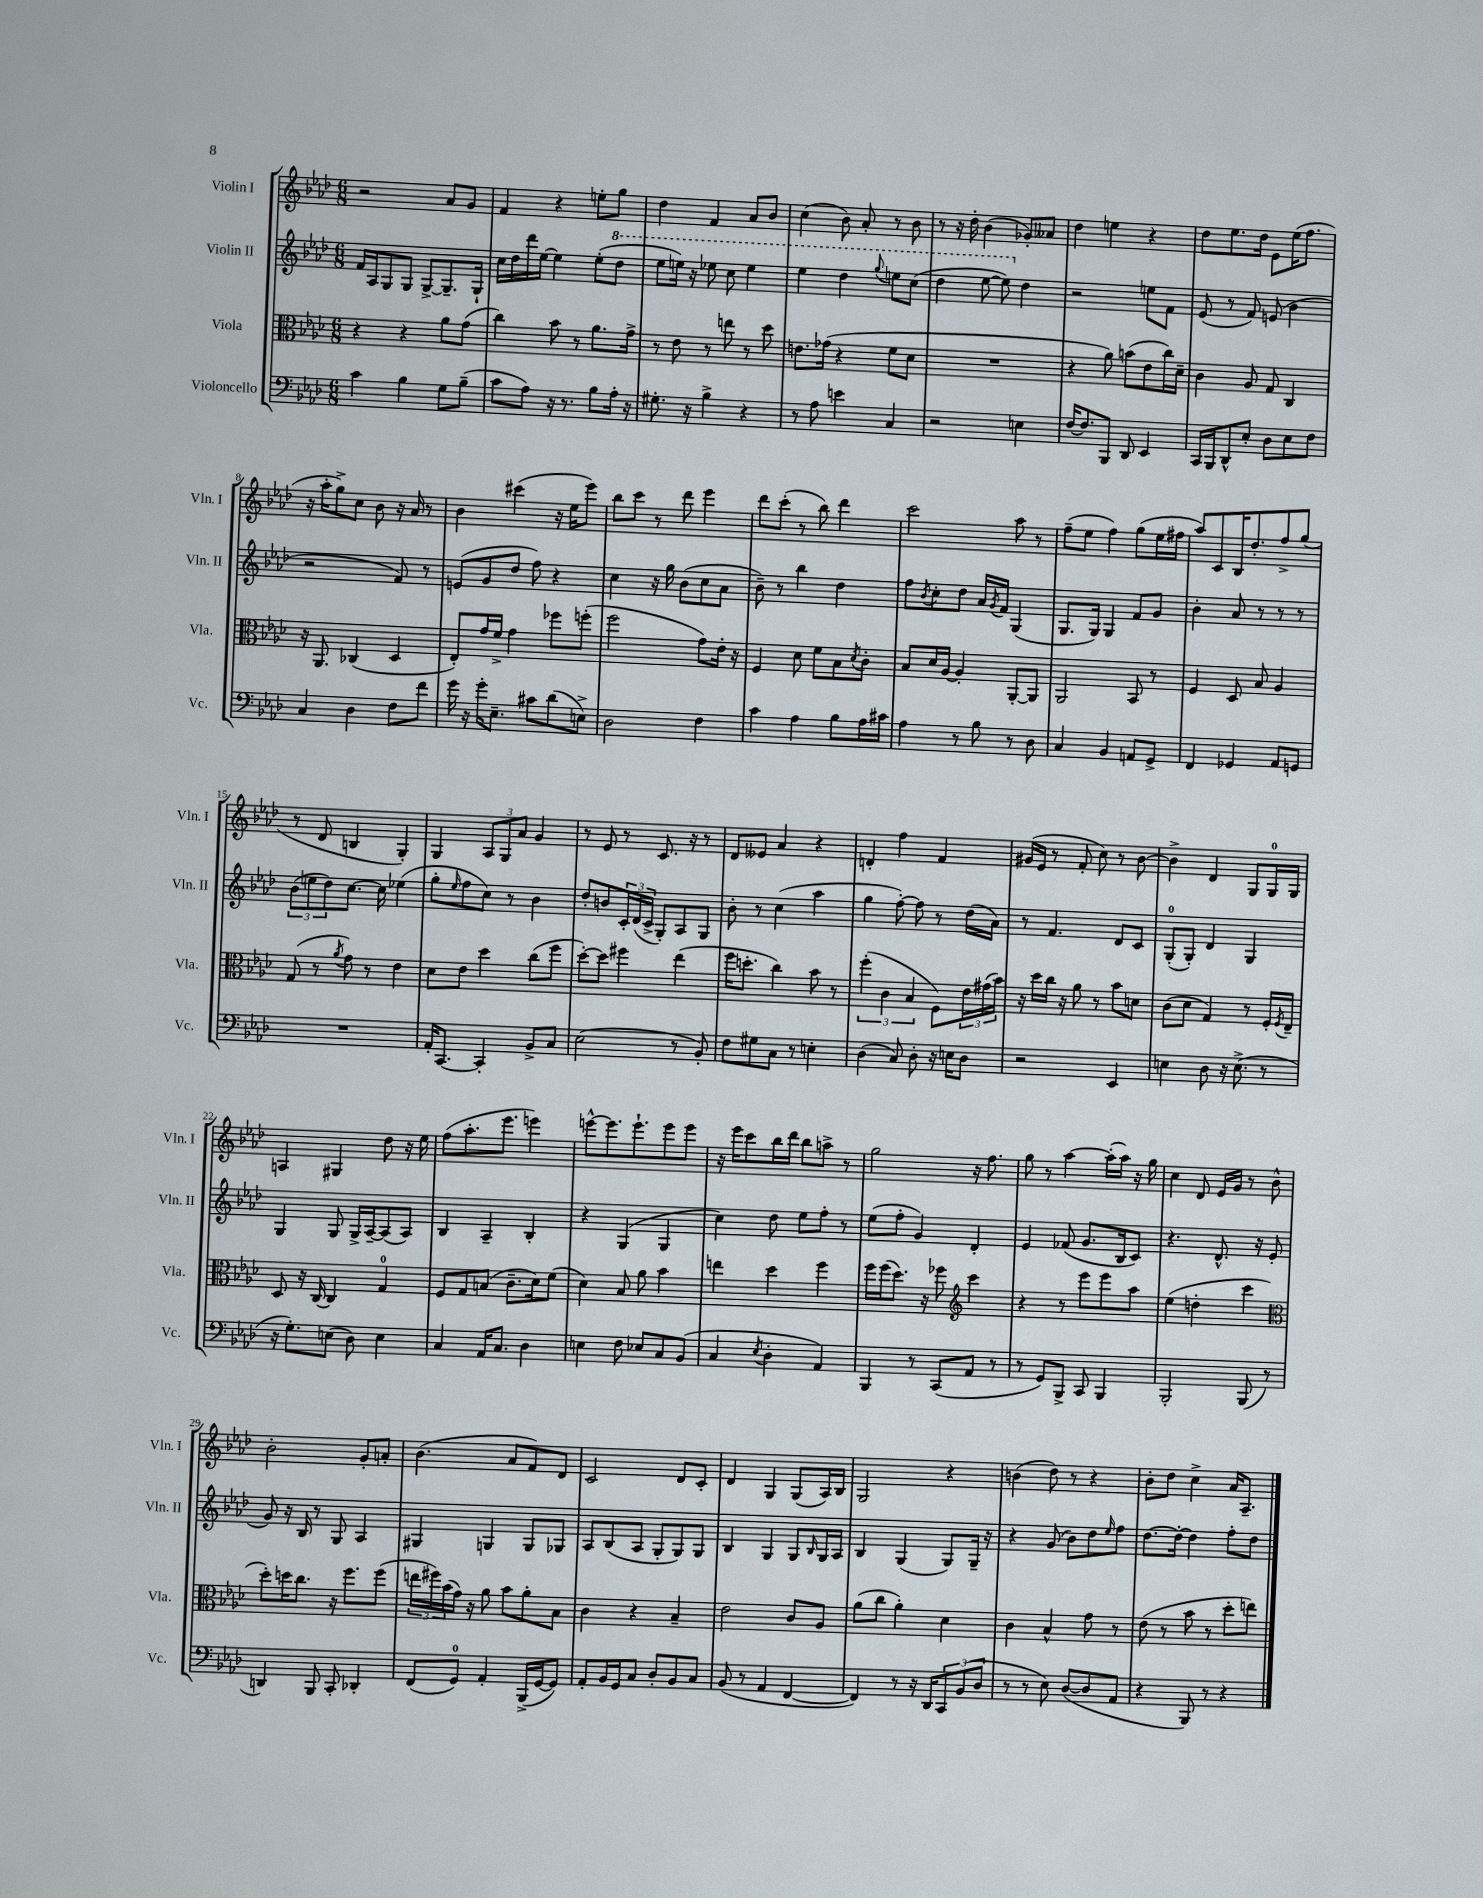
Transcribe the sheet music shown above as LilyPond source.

<<
\new StaffGroup <<
\new Staff = "s0" \with { instrumentName = "Violin I" shortInstrumentName = "Vln. I" } {
    \clef treble \key aes \major \numericTimeSignature \time 6/8
    r2 aes'8 g'8 |
    f'4 r4 e''8-. g''8 |
    des''4 f'4 aes'8 bes'8 |
    c''4( bes'8) aes'8-. r8 bes'8 |
    r8 r16 des''16-. bes'4( ges'8-.) aeses'8 |
    des''4 e''4 r4 |
    des''8 ees''8. des''16 ees'8 ees''16( f''8. |
    r16 aes''16-. g''8->) c''8 bes'8 r16 aes'16 r8 |
    bes'4 cis'''4( r16 ees''16 ees'''8) |
    bes''8 c'''8 r8 des'''8 ees'''4 |
    des'''8 c'''8-.( r8 bes''8) des'''4 |
    c'''2 aes''8 r8 |
    f''8--( ees''8 f''4) g''8( ees''16 fis''16 |
    aes''8) c'8 bes16 des''8.-. f''8-> g''8( |
    r8 des'8 b4 g4-.) |
    g4 \tuplet 3/2 { aes8 g8 aes'8 } g'4 |
    r8 ees'8 r8 c'8. r16 r8 |
    des'8 eeses'8 aes'4 r4 |
    d'4-. f''4 f'4 |
    gis'16( ees'16 r8 f'8-. c''8) r8 bes'8~ |
    bes'4-> des'4 g8 g16-0 g16 |
    a4 gis4 des''8 r16 ees''16 |
    f''8( aes''8.-. ees'''8. e'''4) |
    e'''8~-^ e'''8. e'''8.-! e'''8 e'''8 |
    r16 ees'''16 c'''8 bes''16 des'''16 bes''8 a''8-> r8 |
    g''2 r16 f''8. |
    g''8 r8 aes''4~ aes''16-.( aes''16) r16 g''16 |
    c''4 des'8 ees'16 g'16 r8 bes'8-^ |
    bes'2-. g'8-. a'8-. |
    bes'4.( aes'8 f'8) des'8 |
    c'2 des'8 c'8-. |
    des'4 g4 g8( aes16) bes16 |
    g2 r4 |
    b'4( des''8) r8 r4 |
    bes'8-. des''8 c''4-> aes'16 aes8.-- \bar "|." |
}
\new Staff = "s1" \with { instrumentName = "Violin II" shortInstrumentName = "Vln. II" } {
    \clef treble \key aes \major \numericTimeSignature \time 6/8
    f'16 aes16 g8 g8 g8~-> g8.-- g16-! |
    c''16 des''16 des'''16 ees''16~ ees''4 ees''8-.( \ottava #1 des'''8 |
    ees'''8 e'''16) r16 ees'''8 c'''8 ees'''4 |
    ees'''4 des'''4 \appoggiatura { g'''8 } e'''8 c'''8( |
    des'''4 ees'''8~ ees'''8) \ottava #0 des''4 |
    r2 e''8 f'8 |
    ees'8( r8 f'8) e'8( bes'4 |
    r2 f'8) r8 |
    e'8( g'8 des''8 f''8) r4 |
    c''4 r16 g''16 bes'8( c''8 aes'8 |
    bes'8--) r8 bes''4 des''4 |
    f''8 \acciaccatura { bes'8 } c''8-. des''8 aes'16 \acciaccatura { g'8 } f'16 g4( |
    g8. g16) g4 f'8 g'8 |
    bes'4-. aes'8 r8 r8 r8 |
    \tuplet 3/2 { bes'8( e''8 des''8) } c''8.~ c''16 ees''4( |
    g''8-. \grace { ees''16 } f''8 c''8) r8 bes'4 |
    des''8-. b'8 \tuplet 3/2 { c'16-. des'16( c'16-> } g8-.) aes8 g8 |
    bes'8-. r8 c''4( aes''4 |
    g''4 f''8~-.) f''8 r8 des''16( aes'16) |
    r8 f'4. des'8 c'8 |
    g8-0-.( g8-.) des'4 g4 |
    g4 g8 g16-> aes16~-- aes8( aes8) |
    bes4 aes4-- bes4-. |
    r4 g4( g4 |
    c''4) des''8 ees''8 f''8-. r8 |
    ees''8( f''8-. g'4) des'4-. |
    ees'4 fes'8( g'8. bes16 c'8) |
    r4. des'8.-^ r16 ees'8( |
    g'8) r16 bes16 r8 g8 aes4 |
    gis4 g4 g8 ges8 |
    aes8 bes8( aes8 g8-. g8) g8 |
    bes4 g4 g8 \grace { bes16 } g16 aes16 |
    bes4 g4( g8) g16-- r16 |
    r4 g'8( bes'8) des''8 \grace { ees''16 } f''8 |
    des''8.~ des''16~-. des''4 f''8-. des''8 \bar "|." |
}
\new Staff = "s2" \with { instrumentName = "Viola" shortInstrumentName = "Vla." } {
    \clef alto \key aes \major \numericTimeSignature \time 6/8
    r4 r4 aes'8 g'8( |
    c''4) bes'8 r8 aes'8. g'16-> |
    r8 ees'8 r8 e''8 r8 des''8 |
    e'8. ges'16( r4 f'8 des'8 |
    R2. |
    r4 aes'8) b'8( ees'8 c''16) des'16-- |
    c'4 aes8 g8 c4 |
    r16 aes,8. ces4( des4 |
    ees8-.) g'16 f'16-> g'4 fes''8 f''8-.( |
    f''2 g'8) ees'16-. r16 |
    f4 des'8 f'8 bes8 \acciaccatura { des'8 } c'8-. |
    bes8 des'16 aes16~ aes4-. aes,8~-. aes,8 |
    aes,2 bes,8 r8 |
    f4 des8 bes8 aes4 |
    g8( r8 \acciaccatura { aes'8 } g'8) r8 ees'4 |
    des'8 ees'8 des''4 c''8( f''8 |
    des''8~-.) des''8 fis''4 ees''4( |
    f''16 d''8.-. c''4) bes'8 r8 |
    \tuplet 3/2 { f''4-.( c'4 bes4 } f8) \tuplet 3/2 { ees'16 gis'16( bes'16) } |
    r16 des''16 c''16 r16 aes'8 r8 bes'8 d'8 |
    c'8( des'8 g4) r8 f16-. \acciaccatura { f8 } ees16-- |
    des8 r16 c16~ c4 g4-0 |
    f8 g8 b8( c'8.-- des'16) f'8( |
    des'4) bes8 aes'8 bes'4 |
    e''4 des''4 f''4 |
    f''16 f''16( des''8.) r16 fes''8 \clef treble c'''4 |
    r4 r8 ees'''8 ees'''8 aes''8 |
    ees''4( d''4-. c'''4 |
    \clef alto des''8-.) d''16 c''8. r16 f''8. f''8( |
    \tuplet 3/2 { e''16 fis''16) bes'16( } g'16) r16 aes'8 bes'8 aes'8-. bes8 |
    c'4 r4 bes4-- |
    ees'2 c'8 aes8 |
    aes'8( c''8 aes'4-.) des'4 |
    c'4 bes4-^ g'8 r8 |
    ees'8( r8 bes'8 r8 des''8-. e''8) \bar "|." |
}
\new Staff = "s3" \with { instrumentName = "Violoncello" shortInstrumentName = "Vc." } {
    \clef bass \key aes \major \numericTimeSignature \time 6/8
    c'4 bes4 g8 bes8--( |
    c'8 aes8) r16 r8. bes8 aes16-. r16 |
    gis8.-. r16 bes4-> r4 |
    r8 aes8 e'4 c4 |
    r2 e4 |
    f16~ f8. bes,,8 des,8 ees,4 |
    c,16 bes,,16 des,8-^ ees8-. des8 ees8 f8 |
    c4 des4 f8 f'8 |
    g'16 r16 g'16-. ees8.-- cis'8 des'8( e8->) |
    des2 f4 |
    c'4 aes4 bes8 aes16 cis'16 |
    aes4 r8 bes8 r8 des8 |
    c4 bes,4 a,8 g,8-> |
    f,4 ges,4 aes,8 g,8 |
    R2. |
    aes,16-. c,8.~ c,4-. bes,8-> c8 |
    ees2( r8 bes,8-.) |
    f8 gis8 c8 r8 e4-. |
    des4( c8) des8-. r16 e16 des8 |
    r2 ees,4 |
    e4 des8 r16 e8.->( r8 |
    r16 g8.-.) e8( des8) e4 |
    c4 aes,16 c8. des4 |
    e4 f8 ees8 c8 bes,8( |
    c4 \acciaccatura { ees8 } des4-. aes,4) |
    bes,,4 r8 c,8( aes,8 r8 |
    r8 g,8) bes,,8-> c,8 bes,,4 |
    bes,,2-. bes,,8( r8 |
    d,4) bes,,8 c,8-. des,4-. |
    f,8( g,8-0) aes,4-. bes,,16->( g,16~ g,8) |
    aes,8-. bes,16 g,16 c8 des8-. bes,8 c8 |
    bes,8( r8 aes,4 f,4~ |
    f,4) r8 r16 des,16 \tuplet 3/2 { c,8 bes,8( des8 } |
    r8 r8 ees8) des8~( des8 aes,8 |
    r4 bes,,8) r8 r4 \bar "|." |
}
>>
>>
